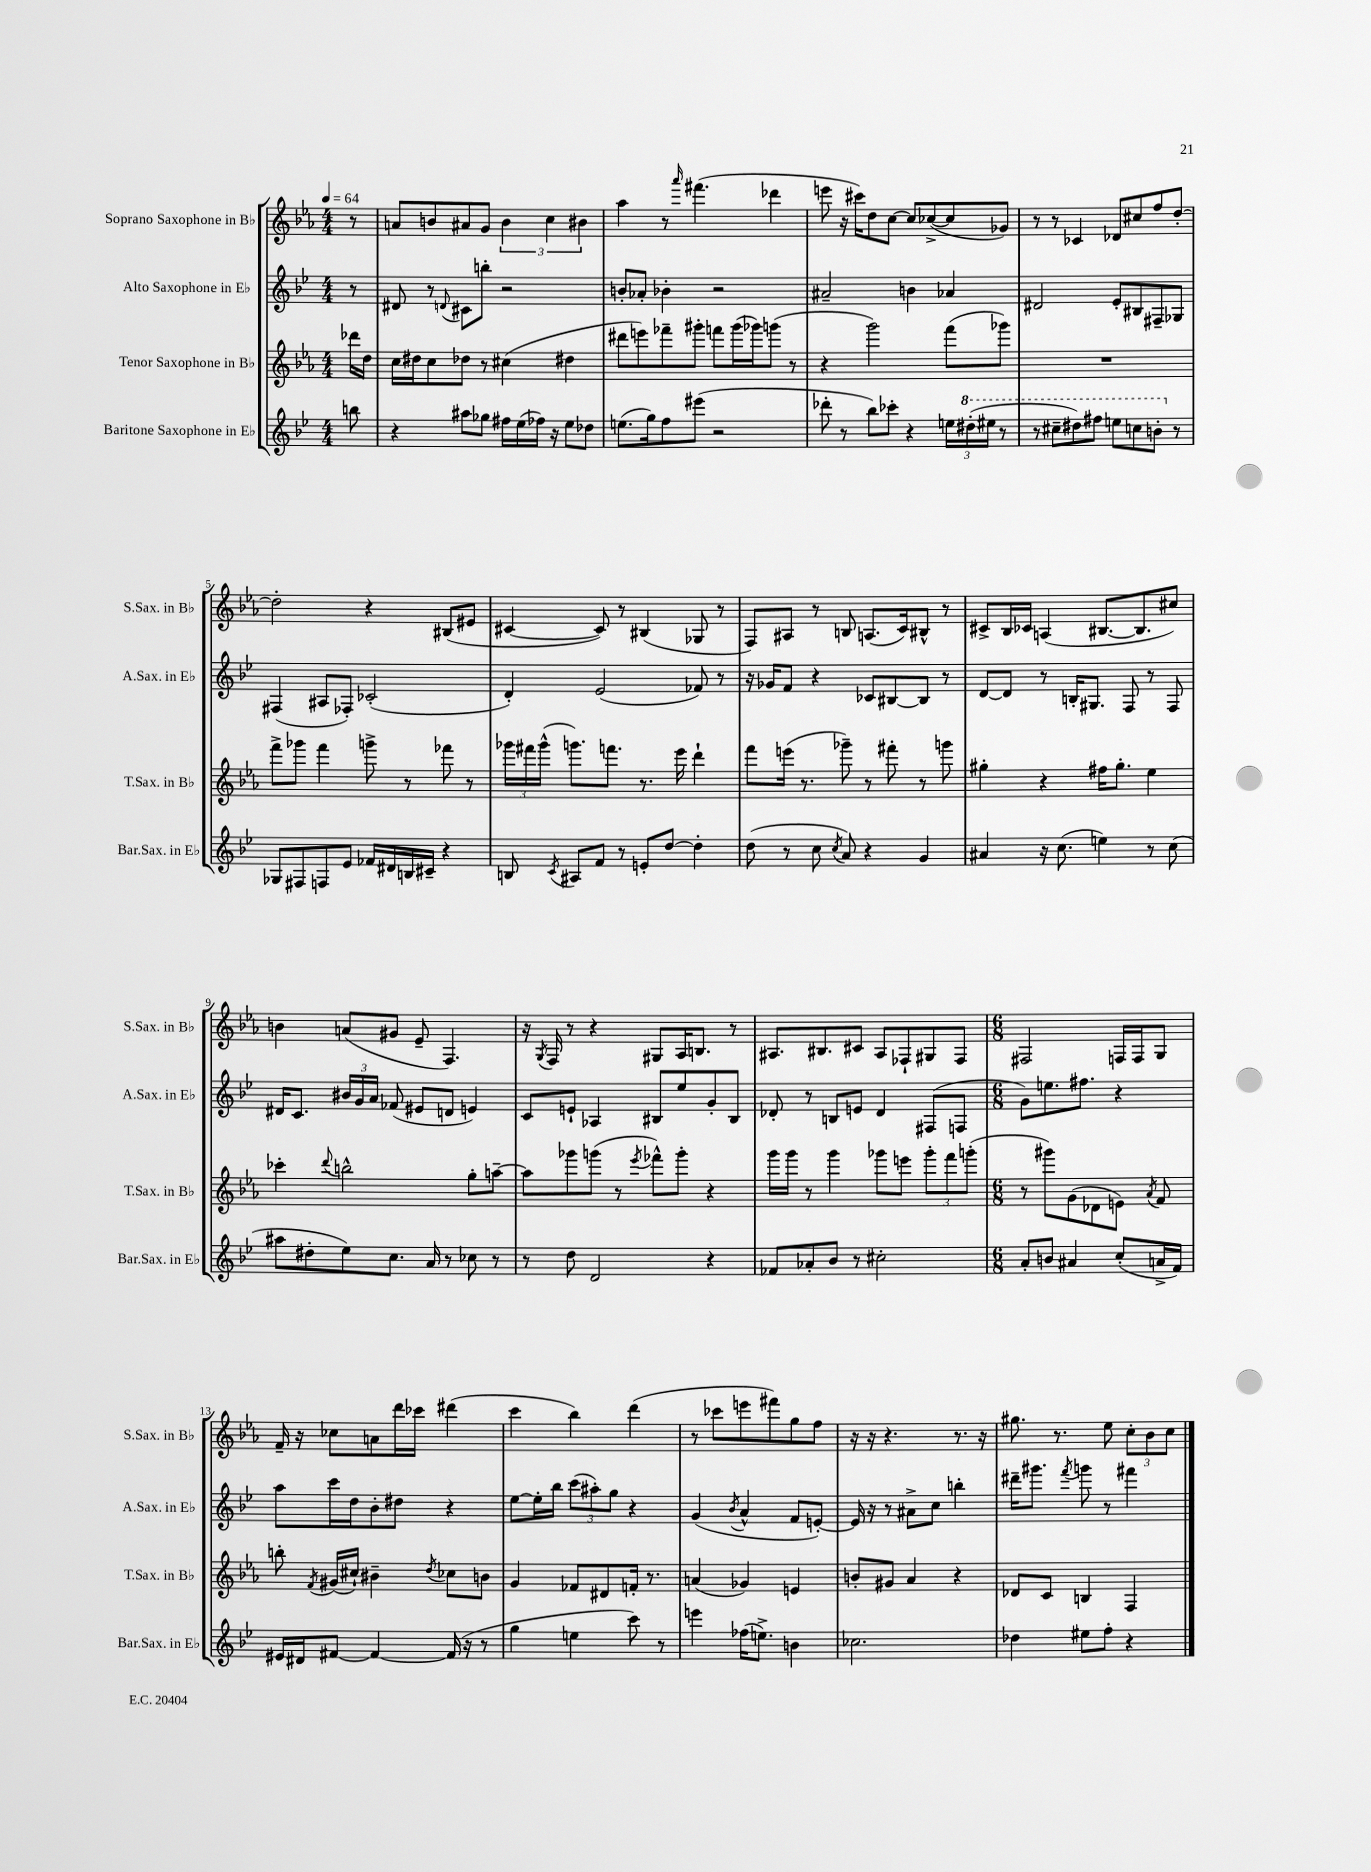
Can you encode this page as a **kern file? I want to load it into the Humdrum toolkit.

**kern	**kern	**kern	**kern
*part4	*part3	*part2	*part1
*staff4	*staff3	*staff2	*staff1
*I"Baritone Saxophone in E♭	*I"Tenor Saxophone in B♭	*I"Alto Saxophone in E♭	*I"Soprano Saxophone in B♭
*I'Bar.Sax. in E♭	*I'T.Sax. in B♭	*I'A.Sax. in E♭	*I'S.Sax. in B♭
*clefG2	*clefG2	*clefG2	*clefG2
*k[b-e-]	*k[b-e-a-]	*k[b-e-]	*k[b-e-a-]
*M4/4	*M4/4	*M4/4	*M4/4
*MM64	*MM64	*MM64	*MM64
=	=	=	=
8bbn\	16ddd-X\LL	8r	8r
.	16dd\JJ	.	.
=1	=1	=1	=1
4r	16cc\LL	8d#X/	8an/L
.	16dd#X\J	.	.
.	8cc\	8r	8bn/
.	.	8qqdn/	.
8aa#X\L	8dd-X\J	8c#X\L	8a#X/
8gg-X\J	8r	8bbn'\J	8g/J
16ff#X\LL	(4cc#X\	2r	6b\
(16ee-\	.	.	.
16ff-X\JJ)	.	.	.
.	.	.	6cc\
16r	.	.	.
8ee-\L	4dd#X\	.	.
.	.	.	6b#X\
8dd-X\J	.	.	.
=2	=2	=2	=2
(8.een\L	8ddd#X\L	8bn'/L	4aa-\
.	8eeen\)	8a-X'/J	.
16gg\k)	.	.	.
8ff\	8fff-X~\	4b-X'\	8r
.	.	.	16qqaaa-/
(8eee#X\J	8ggg#X'\J	.	(4.fff#X\
2r	8fffn\L	2r	.
.	(16ggg#\L	.	.
.	16ggg-X\J)	.	.
.	(8gggn\J	.	4ddd-X\
.	8r	.	.
=3	=3	=3	=3
8ddd-X'\	4r	2a#X~/	8eeen\
8r	.	.	16r
.	.	.	16ccc#X\KL)
8bb-\L)	2ggg\)	.	8dd\
8ccc-X'\J	.	.	[8cc\J
4r	.	4bn\	8cc/L]
.	.	.	([8cc-X^/
24een\LL	(8fff\L	4a-X/	8cc-/]
*8va	*	*	*
(24ddd#X'\	.	.	.
24eee#X\JJ	.	.	.
8r	8ggg-X\J)	.	8g-X/J)
=4	=4	=4	=4
8r	1r	2d#X/	8r
8ccc#X~\L	.	.	8r
8ddd#X\)	.	.	4c-X/
8fff#X\J	.	.	.
8eeen\L	.	8e-'/L	8d-X/L
8cccn\	.	8B#X/	8cc#X/
8bbn'\J	.	8F#X~/	8ff/
*X8va	*	*	*
8r	.	8G-X/J	[8dd'/J
!!LO:LB:g=z
=5	=5	=5	=5
8G-X/L	8fff^\L	(4F#X/	2dd'\]
8F#X/	8ggg-X\J	.	.
8Fn/	4fff\	8A#X/L	.
8e-/J	.	8F-X'/J)	.
16f-X/LL	8gggn^\	(2c-X'/	4r
16d#X/	.	.	.
16Bn/	8r	.	.
16c#X~/JJ	.	.	.
4r	8fff-X\	.	(8B#X/L
.	8r	.	8e#X/J
=6	=6	=6	=6
8Bn/	24ggg-X\LL	4d'/)	[4c#X/
.	24fff#X\	.	.
.	(24ggg-^^\JJ	.	.
8qc/	.	.	.
8A#X/L	8.gggn\L)	.	.
8f/J	.	(2e-/	8c#/])
.	8.fffn\J	.	.
8r	.	.	8r
8en'/L	8.r	.	(4B#X/
[8dd/J	.	.	.
.	16eee-\	.	.
4dd'\]	4ddd`\	8f-X/)	8G-X/
.	.	8r	8r
=7	=7	=7	=7
(8dd\	8fff\L	16r	8F/L)
.	.	16g-X/KL	.
8r	(16eeen\Jk	8f/J	8A#X/J
.	8.r	.	.
8cc\	.	4r	8r
8qcc/	.	.	.
8a/)	8ggg-X~\)	.	8Bn/
4r	8r	8c-X/L	(8.An/L
.	8fff#X'\	[8B#X/	.
.	.	.	16c/k)
4g/	8r	8B#/J]	8B#X^^/J
.	8gggn\	8r	8r
=8	=8	=8	=8
4a#X/	4gg#X'\	[8d/L	8c#X^/L
.	.	8d/J]	16B-/L
.	.	.	16c-X/JJ
16r	4r	8r	(4An/
(8.cc\	.	.	.
.	.	16Bn'/KL	.
.	.	8.G#X/J	.
4een\)	16ff#X\KL	.	[8.B#X/L
.	8.gg#'\J	.	.
.	.	8F/	.
.	.	.	8.B#/]
8r	4ee-\	8r	.
(8cc\	.	8F/	8cc#X/J)
!!LO:LB:g=z
=9	=9	=9	=9
8aa#X\L	4ccc-X'\	16d#X/KL	4bn\
.	.	8.c/J	.
8dd#X'\	.	.	.
.	8qqddd/	.	.
8ee-\)	2bbn^^\	24b#X/LL	(8an/L
.	.	24g/	.
.	.	24a/JJ	.
8.cc\J	.	(8f-X/	8g#X/J
.	.	8e#X/L	8e-~/
16a/	.	.	.
8r	.	8dn/J	4.F/)
8cc-X\	8gg'\L	4en/)	.
8r	[8aan~\J	.	.
=10	=10	=10	=10
8r	8aa\L]	8c/L	16r
.	.	.	8qG/
.	.	.	16F/
8dd\	8ggg-X\	8en`/J	8r
2d/	(8gggn\J	4A-X/	4r
.	8r	.	.
.	8qeee-/	.	.
.	8fff-X^^\L)	8B#X/L	8G#X/L
.	8ggg'\J	8ee-/	16A-/K
.	.	.	8.Bn/J
4r	4r	8g'/	.
.	.	8B#/J	8r
=11	=11	=11	=11
8f-X/L	16ggg\LL	8d-X'/	8.A#X/L
.	16ggg\JJ	.	.
8a-X'/	8r	8r	.
.	.	.	8.B#X/
8b-/J	4ggg\	8Bn/L	.
8r	.	8en/J	8c#X/J
2cc#X'\	8ggg-X\L	4d-/	8A#/L
.	8eeen\J	.	8F-X`/
.	12ggg-'\L	(8F#X/L	8G#X/
.	12fff\	.	.
.	.	8Fn/J	8F-/J
.	(12gggn'\J	.	.
=12	=12	=12	=12
*M6/8	*M6/8	*M6/8	*M6/8
8a'/L	8r	8g\L)	2F#X/
8bn/J	8ggg#X\L)	8.een\	.
4a#X/	(8g\	.	.
.	.	8.ff#X\J	.
.	8d-X\	.	.
(8cc'/L	8en\J)	4r	16Fn/LL
.	.	.	16F/J
.	8qa-/	.	.
16an^/L	8f/	.	8G/J
16f/JJ)	.	.	.
!!LO:LB:g=z
=13	=13	=13	=13
16e#X/LL	8bbn'\	8aa\L	16f~/
16d#X/J	.	.	16r
.	8qf/	.	.
[8f#X/J	(16g#X/LL	16ccc\L	8cc-X\L
.	16cc#X`/JJ)	16dd\J	.
4f#/_	4b#X~\	8b-'\	8an\
.	.	8dd#X\J	16ddd\L
.	.	.	16ccc-X\JJ
.	8qdd/	.	.
(16f#/]	8cc-X\L	4r	(4ddd#X\
16r	.	.	.
8r	8bn\J	.	.
=14	=14	=14	=14
4gg\	4g/	[8ee-\L	4ccc\
.	.	16ee-'\L]	.
.	.	16bb-\JJ	.
4een\	8f-X/L	(12ccc\L	4bb-\)
.	.	12aa#X'\)	.
.	8d#X/	.	.
.	.	12gg\J	.
8ccc\)	16fn'/Jk	4r	(4ddd\
.	8.r	.	.
8r	.	.	.
=15	=15	=15	=15
4eeen\	(4an/	(4g/	8r
.	.	.	8ccc-X\L
.	.	8qb-/	.
(16ff-X\KL	4g-X/)	4a^^/	8eeen\
8.een^\J)	.	.	.
.	.	.	8fff#X\)
4bn\	4en/	8f/L	8gg\
.	.	[8en'/J)	8ff\J
=16	=16	=16	=16
2.cc-X\	8bn'/L	16e/]	16r
.	.	16r	16r
.	8g#X/J	8r	4.r
.	4a-/	8a#X^\L	.
.	.	8cc\J	.
.	4r	4bbn'\	8.r
.	.	.	16r
=17	=17	=17	=17
4dd-X\	8d-X/L	16ddd#X~\KL	8.gg#X\
.	.	8.ggg#X\J	.
.	8c/J	.	.
.	.	.	8.r
.	.	8qfff/	.
8ee#X\L	4Bn/	8gggn\	.
8ff'\J	.	8r	8ee-\
4r	4F/	4fff#X\	12cc'\L
.	.	.	12b-\
.	.	.	12cc\J
==	==	==	==
*-	*-	*-	*-
